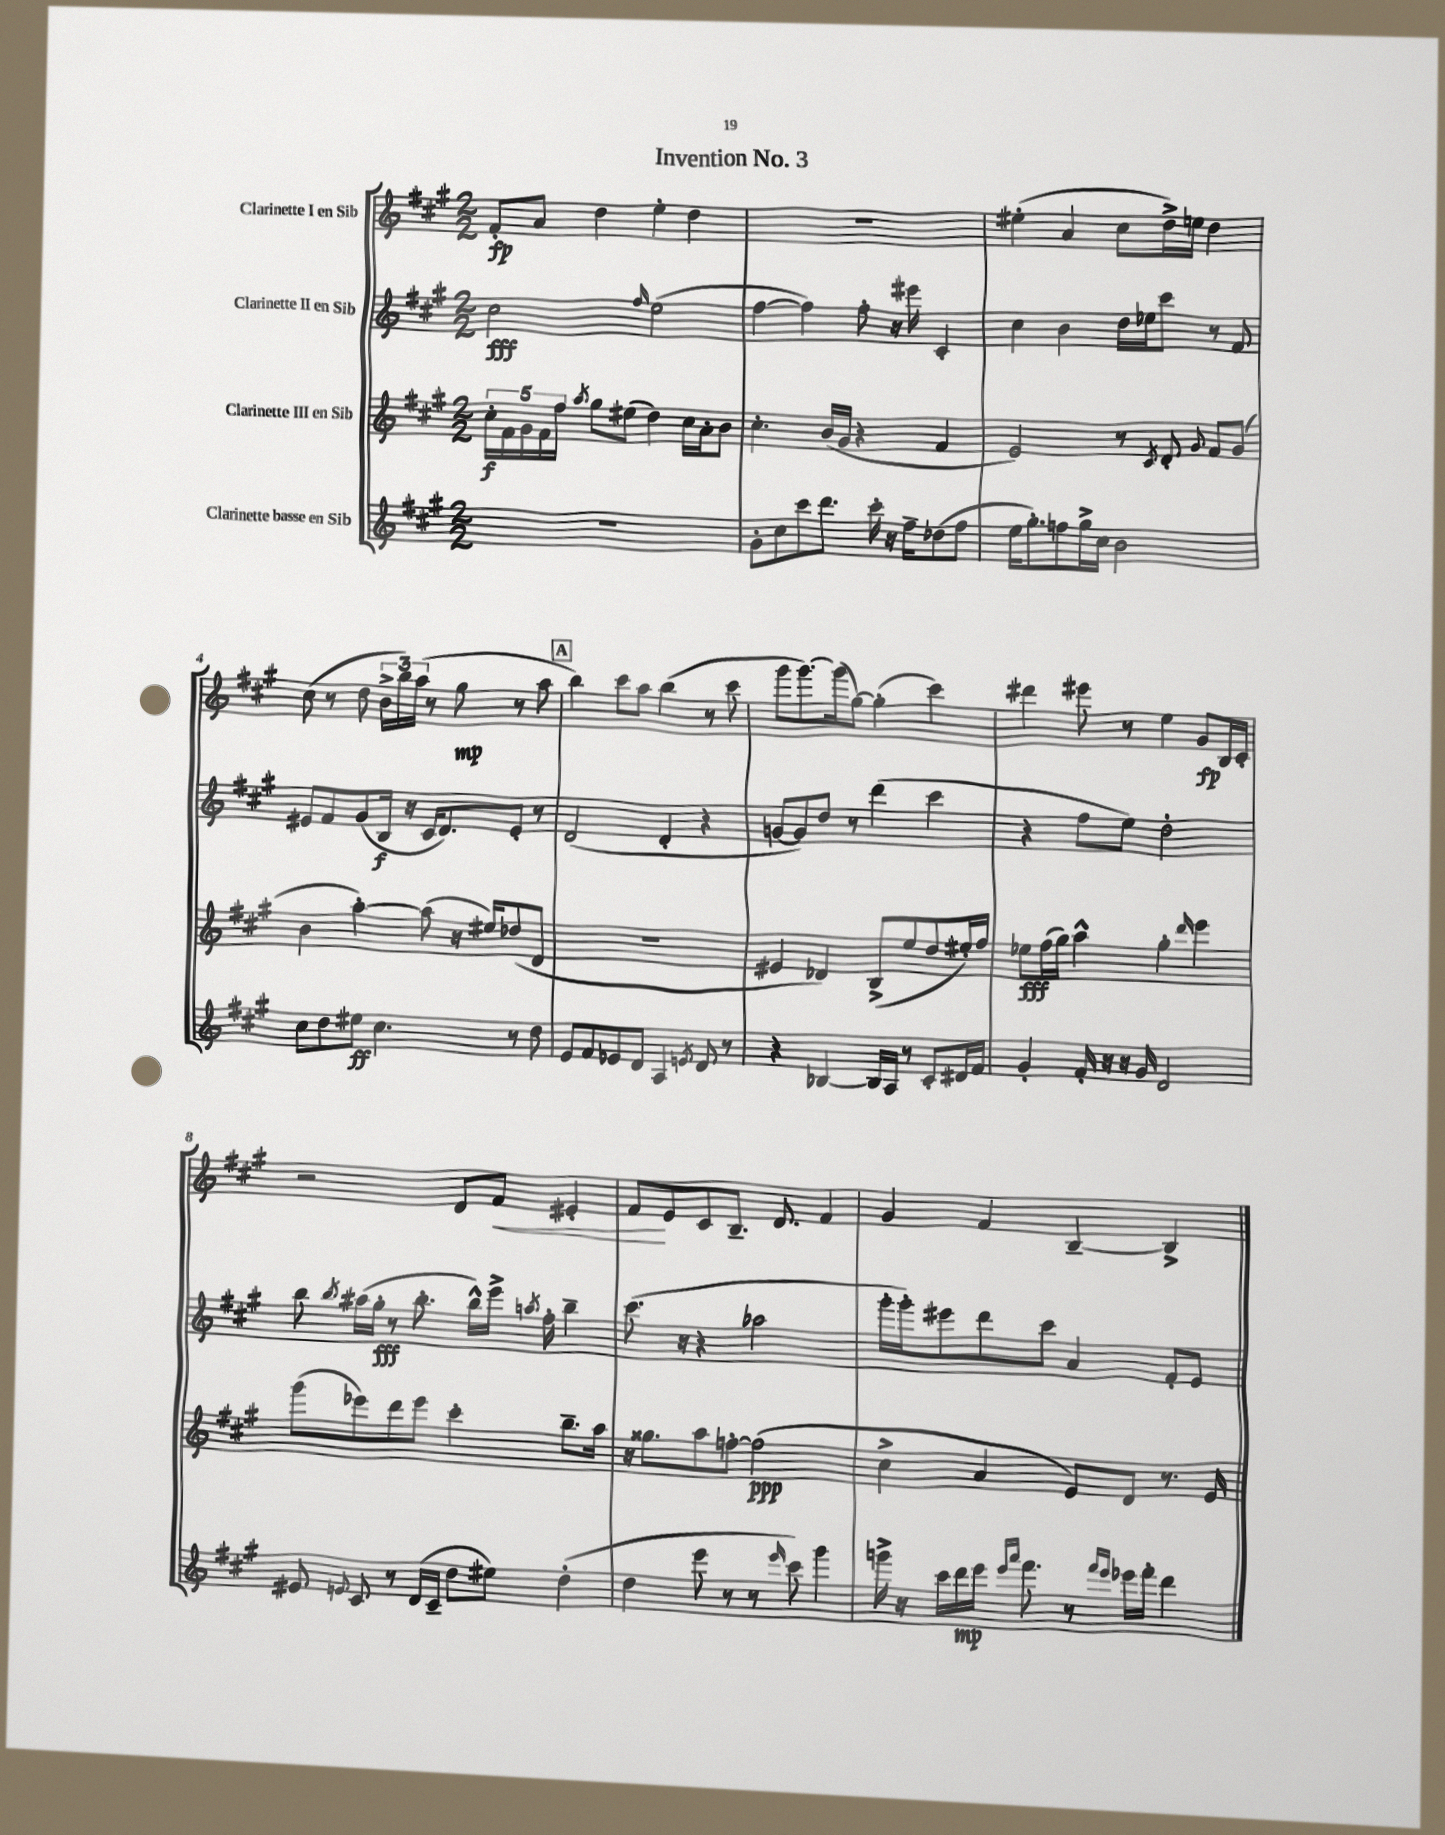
\header { title = "Invention No. 3" }
<<
\new StaffGroup <<
\new Staff = "s0" \with { instrumentName = "Clarinette I en Sib" } {
    \clef treble \key a \major \numericTimeSignature \time 2/2
    \autoBeamOff fis'8[-.\fp a'8] d''4 e''4-. d''4 |
    R1 |
    eis''4-.( a'4 cis''8[ d''16->) e''16] d''4 |
    cis''8( r8 d''8 \tuplet 3/2 { b'16[-> b''16) a''16]( } r8 gis''8\mp r8 a''8 |
    \mark \markup { \box "A" } b''4) cis'''8[ a''8] b''4( r8 cis'''8 |
    gis'''8[ gis'''8.~) gis'''16( gis''8]~) gis''4-.( cis'''4) |
    dis'''4 eis'''8 r8 e''4 gis'8[\fp b16 cis'16]-. |
    r2 d'8[ fis'8]\< eis'4-. |
    fis'8[\! e'8 cis'8 b8.]-- d'8. fis'4 |
    gis'4 fis'4 b4~-- b4-> \bar "|." |
}
\new Staff = "s1" \with { instrumentName = "Clarinette II en Sib" } {
    \clef treble \key a \major \numericTimeSignature \time 2/2
    \autoBeamOff cis''2\fff \grace { fis''16 } e''2( |
    fis''4~ fis''4) fis''8-. r16 eis'''16 cis'4-. |
    cis''4 b'4 d''16[ ees''16 cis'''8] r8 fis'8 |
    eis'8[ fis'8 gis'8( b16]\f r16 cis'16[ d'8.) eis'8]-. r8 |
    \mark \markup { \box "A" } d'2( d'4-. r4 |
    g'8[~ g'8) d''8] r8 d'''4( cis'''4 |
    r4 fis''8[ e''8]) d''2-. |
    b''8 \acciaccatura { b''8 } ais''16[( gis''16]-.\fff r8 b''8.-. b''16[-^) e'''16]-> \acciaccatura { a''8 } fis''16-. b''4-- |
    cis'''8.( r16 r4 aes''2 |
    gis'''16[-. gis'''16-.) eis'''8 d'''8 cis'''8] a'4 fis'8[-. e'8] \bar "|." |
}
\new Staff = "s2" \with { instrumentName = "Clarinette III en Sib" } {
    \clef treble \key a \major \numericTimeSignature \time 2/2
    \autoBeamOff \tuplet 5/4 { cis''16[-.\f fis'16 gis'16 fis'16 fis''16] } \acciaccatura { a''8 } gis''8[ eis''8]( d''4) cis''16[ a'16-. b'8] |
    cis''4.-. b'16[( gis'16] r4 fis'4 |
    e'2) r8 \acciaccatura { cis'8 } d'8-. \appoggiatura { gis'8 } fis'8[ gis'8]( |
    b'4 a''4~-.) a''8( r16 eis''16[) des''8( d'8] |
    \mark \markup { \box "A" } R1 |
    eis'4 des'4) b8[->( e''8 d''8 eis''16-.) fis''16] |
    ees''8[\fff fis''16( gis''16]) a''4-^ gis''4-. \grace { d'''16 } e'''4 |
    gis'''8[( ees'''8) d'''8 ees'''8] cis'''4-. b''8.[-- a''16] |
    r16 gisis''8.[ a''8 f''8]~-. f''2\ppp( |
    cis''4-> a'4 e'8[) d'8] r8. e'16 \bar "|." |
}
\new Staff = "s3" \with { instrumentName = "Clarinette basse en Sib" } {
    \clef treble \key a \major \numericTimeSignature \time 2/2
    \autoBeamOff R1 |
    gis'8[-. cis''8 cis'''8 d'''8.] cis'''16-. r16 fis''16[-- des''8( fis''8] |
    e''16[ gis''8.-.) f''8 gis''16-> cis''16] b'2 |
    cis''8[ d''8 eis''8]\ff cis''4. r8 d''8 |
    \mark \markup { \box "A" } e'8[ fis'8 ees'8 d'8] a4 \acciaccatura { e'8 } d'8 r8 |
    r4 bes4~ bes16[ a16] r8 cis'8[-. dis'16 fis'16] |
    gis'4-. fis'16-. r16 r16 gis'16 d'2 |
    eis'8 \appoggiatura { e'8 } cis'8 r8 d'16[( cis'16]-- d''8[ eis''8]) d''4-.( |
    d''4 e'''8 r8 r8 \grace { e'''16 } cis'''8) gis'''4 |
    g'''16-> r16 cis'''16[ d'''16\mp e'''16] \grace { e'''16[ a'''16] } fis'''8. r8 \grace { fis'''16[ e'''16] } ees'''16[ fis'''16]-. d'''4 \bar "|." |
}
>>
>>
